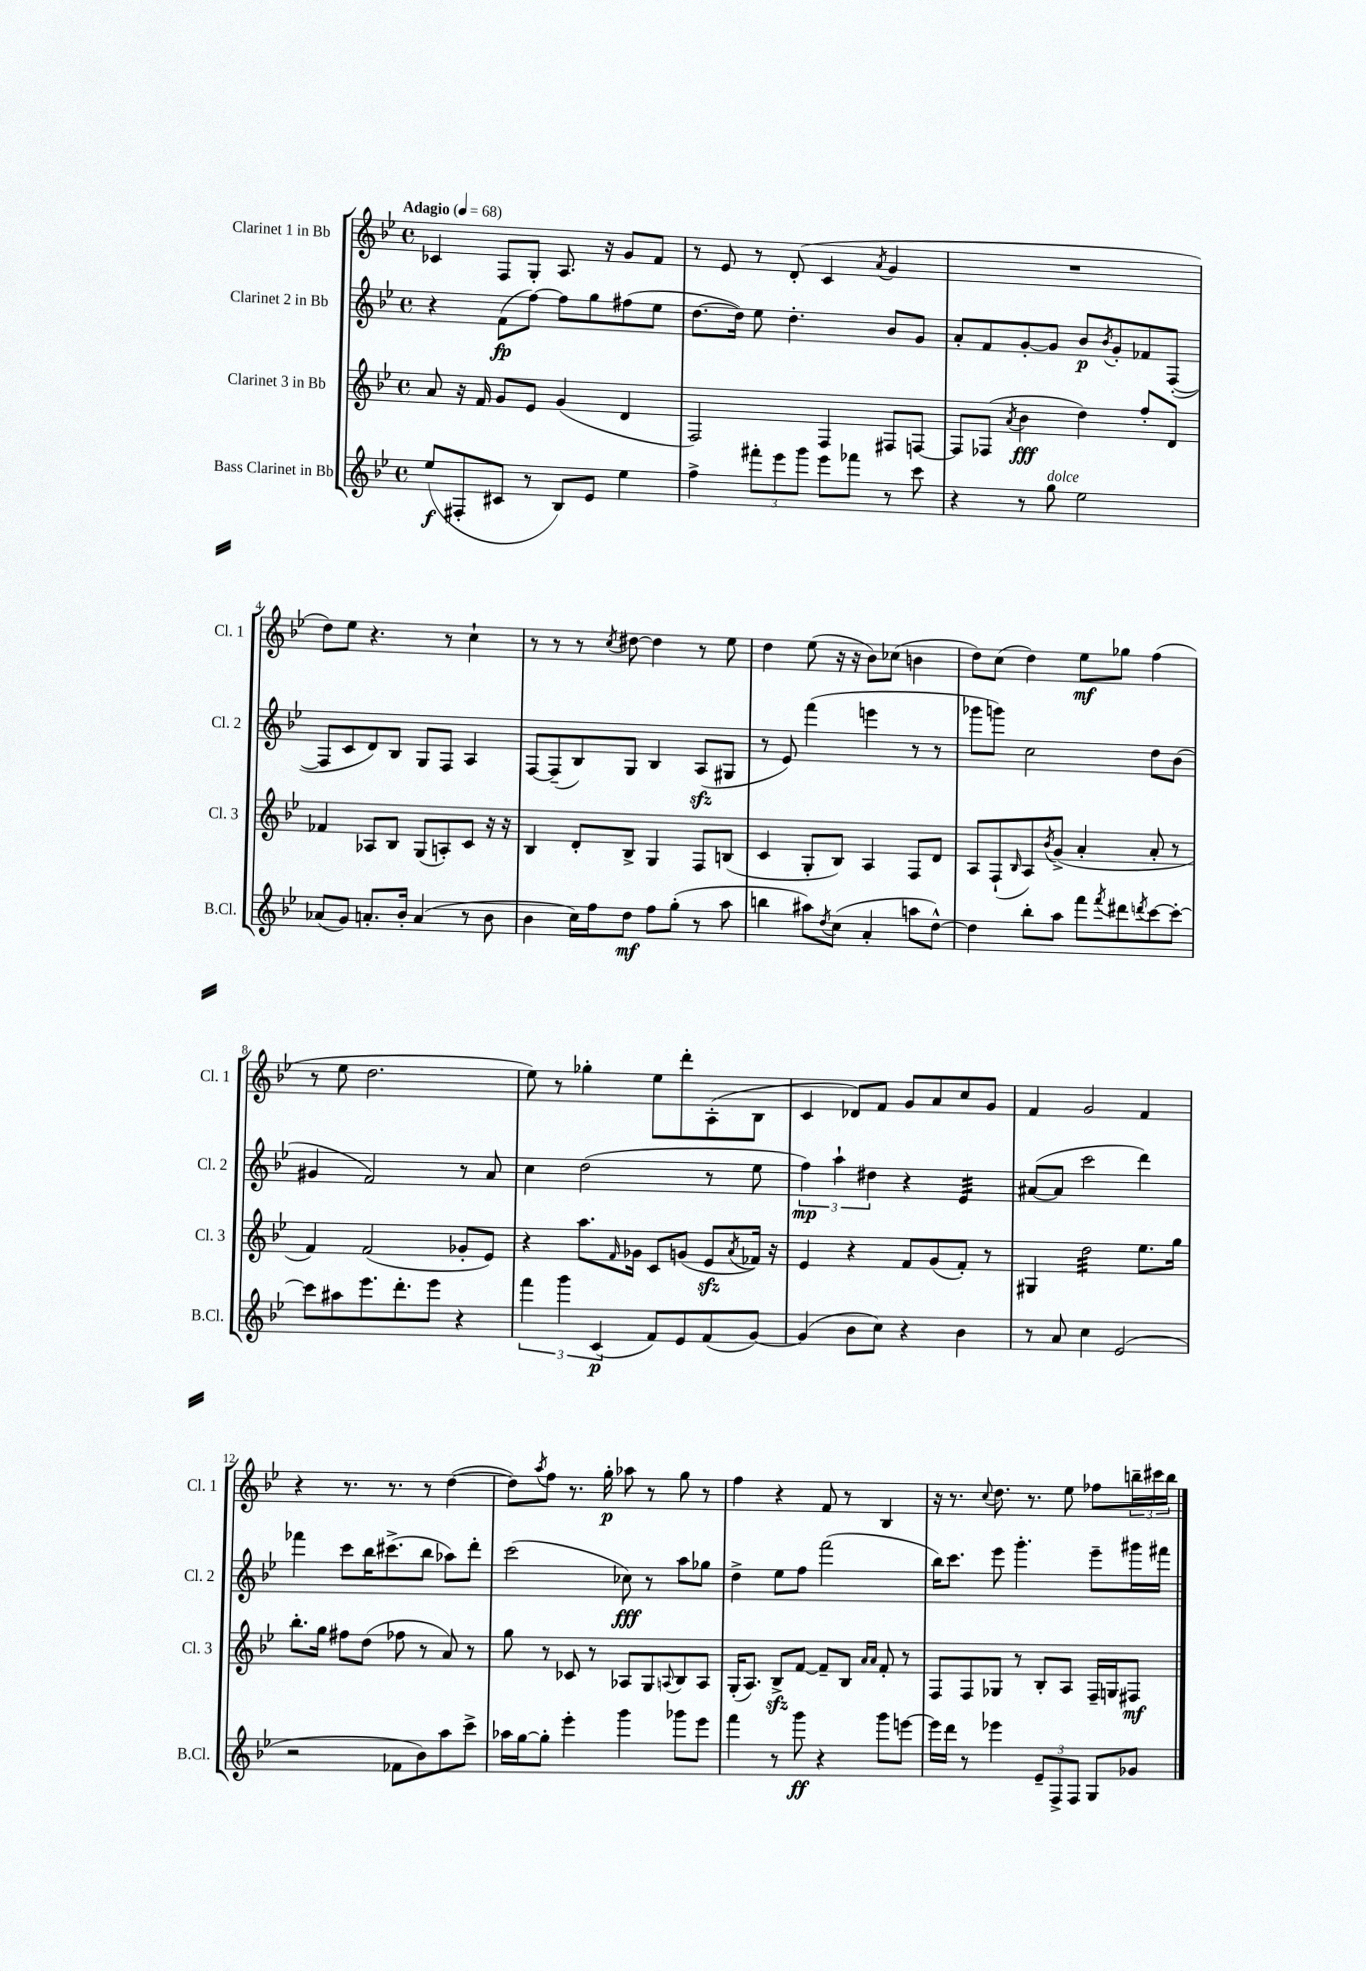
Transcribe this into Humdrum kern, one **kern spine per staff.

**kern	**kern	**kern	**kern
*staff4	*staff3	*staff2	*staff1
*clefG2	*clefG2	*clefG2	*clefG2
*k[b-e-]	*k[b-e-]	*k[b-e-]	*k[b-e-]
*M4/4	*M4/4	*M4/4	*M4/4
*met(c)	*met(c)	*met(c)	*met(c)
*MM68	*MM68	*MM68	*MM68
(8ee-/L	8a/	4r	4c-/
8F#'/	16r	.	.
.	16f/	.	.
8c#/J	8g/L	(8f\L	8F/L
8r	8e-/J	[8ff\J)	8G'/J
8B-/L)	(4g/	8ff\]L	8.A/
8e-/J	.	8gg\	.
.	.	.	16r
4ee-\	4d/	(8ff#\	8g/L
.	.	8ee-\J	8f/J
=	=	=	=
4ff^\	2F/)	[8.dd\L	8r
.	.	.	8e-/
.	.	16dd\]Jk)	.
12fff#'\L	.	8ee-\	8r
12eee-\	.	.	.
.	.	4.dd'\	(8d'/
12ggg\J	.	.	.
8eee-\L	4F/	.	4c/
8fff-\J	.	.	.
.	.	.	8qa/
8r	8F#/L	8b-/L	4g/
8ccc\	[8F/J	8g/J	.
=	=	=	=
4r	8F/]L	8a'/L	1r
.	(8F-/J	8f/	.
.	8qa/	.	.
8r	4b-\	[8g'/	.
8gg\	.	8g/]J	.
2ee-\	4dd\)	8b-/L	.
.	.	8qb-/	.
.	.	8g'/	.
.	8ff'/L	8f-/	.
.	8d/J	([8F'/J	.
=	=	=	=
(8a-/L	4f-/	8F/]L	8dd\L)
8g/J)	.	8c/	8ee-\J
8.a'/L	8A-/L	8d/)	4.r
.	8B-/J	8B-/J	.
16b-'/Jk	.	.	.
(4a/	(8G/L	8G/L	.
.	8A'/)	8F/J	8r
8r	8c/J	4A/	4cc`\
8b-\	16r	.	.
.	16r	.	.
=	=	=	=
4b-\	4B-/	[8F/L	8r
.	.	(8F~/]	8r
16cc\LL)	8d'/L	8B-/)	8r
16ff\J	.	.	.
.	.	.	8qcc/
8dd\J	8B-^/J	8G/J	[8dd#\
8ff\L	4G/	4B-/	4dd#\]
(8gg'\J	.	.	.
8r	8F/L	(8A/L	8r
8aa\	(8B/J	8G#/J	8ee-\
=	=	=	=
4bb\	4c/	8r	4dd\
.	.	8e-/)	.
8aa#\L)	8G'/L	(4fff\	(8ee-\
8qdd/	.	.	.
(8cc\J	8B-/J)	.	16r
.	.	.	16r
4a'/	4A/	4eee\	8b-\L)
.	.	.	(8cc-\J
8aa\L	8F/L	8r	4b\
[8dd^^\J)	8d/J	8r	.
=	=	=	=
4dd\]	8A/L	8ggg-\L	8dd\L)
.	(8F`/	8ggg\J)	(8cc\J
.	16qqB-/	.	.
8bb-'\L	8A/)	2cc\	4dd\)
.	8qb-/	.	.
8aa\J	(8g^/J	.	.
8fff\L	4a'/	.	8ee-\L
8qfff/	.	.	.
8ddd#\	.	.	8gg-\J
8qddd/	.	.	.
[8ccc\	8a'/	8dd\L	(4ff\
8ccc'\_J	8r	(8b-\J	.
=	=	=	=
8ccc\]L	4f/)	4g#/	8r
8aa#\	.	.	8ee-\
8.eee-\	(2f/	2f/)	2.dd\
8.ddd'\	.	.	.
8eee-\J	.	.	.
4r	8g-'/L	8r	.
.	8e-/J)	8a/	.
=	=	=	=
6fff\	4r	4cc\	8ee-\)
.	.	.	8r
6ggg\	.	.	.
.	8.aa\L	(2dd\	4gg-'\
(6c/	.	.	.
.	16qqf/	.	.
.	16g-\Jk	.	.
8f/L)	8c/L	.	8ee-\L
8e-/	(8g/J	.	8ddd'\
(8f/	8e-/L	8r	(8A'\
.	8qa/	.	.
[8g/J)	16f-/Jk)	8ee-\	8B-\J
.	16r	.	.
=	=	=	=
(4g/]	4e-/	6ff\)	4c/
.	.	6aa`\	.
8b-\L	4r	.	8d-/L)
.	.	6dd#\	.
8cc\J)	.	.	8f/J
4r	8f/L	4r	8g/L
.	(8g/	.	8a/
4b-\	8f'/J)	4e-/	8cc/
.	8r	.	8g/J
=	=	=	=
8r	4G#/	([8a#/L	4f/
8a/	.	8a#/]J	.
4cc\	2dd\	2ccc\	2g/
(2e-/	.	.	.
.	8.ee-\L	4ddd\)	4f/
.	16gg\Jk	.	.
=	=	=	=
2r	8.bb-'\L	4fff-\	4r
.	16gg\Jk	.	.
.	8ff#\L	8ccc\L	8.r
.	(8dd\J	16bb-\K	.
.	.	(8.ccc#^\	8.r
8f-\L	8ff-\	.	.
8b-\)	8r	8bb-\J	8r
8aa\	8a/)	8aa-\L)	([4dd\
8ccc^\J	8r	8ddd'\J	.
=	=	=	=
16aa-\LL	8gg\	(2ccc\	8dd\]L)
[16gg\J	.	.	.
.	.	.	8qaa/
8gg'\]J	8r	.	8ff\J
4eee-'\	8c-/	.	8.r
.	8r	.	.
.	.	.	16gg'\
4ggg\	8A-/L	8cc-\)	8aa-\
.	8G/	8r	8r
.	8qqA/	.	.
8ggg-\L	8B-/	8aa\L	8gg\
8eee-\J	8A/J	8gg-\J	8r
=	=	=	=
4fff\	(16G'/LK	4dd^\	4ff\
.	8.A/J)	.	.
8r	8B-^/L	8ee-\L	4r
8ggg\	[8f/J	8ff\J	.
4r	8f~/]L	(2fff\	8f/
.	8B-/J	.	8r
.	16qqa/LL	.	.
.	16qqa/JJ	.	.
8ggg\L	8f'/	.	4B-/
[8eee\J	8r	.	.
=	=	=	=
16eee\]LL	8F/L	16bb-\LK)	16r
16ddd\JJ	.	8.ccc\J	8.r
8r	8F/	.	.
.	.	.	8qqcc/
4eee-\	8G-/J	8eee-\	8.dd\
.	8r	4.ggg'\	.
.	.	.	8.r
12e-~/L	8B-'/L	.	.
12F^/	.	.	.
.	8A/J	.	8ee-\
12F/J	.	.	.
8G/L	16F~/LL	8eee-~\L	8ff-\L
.	16G/J	.	.
8g-/J	8F#/J	16ggg#\L	24bb~\L
.	.	.	24ccc#\
.	.	16fff#\JJ	.
.	.	.	24bb\JJ
==	==	==	==
*-	*-	*-	*-
